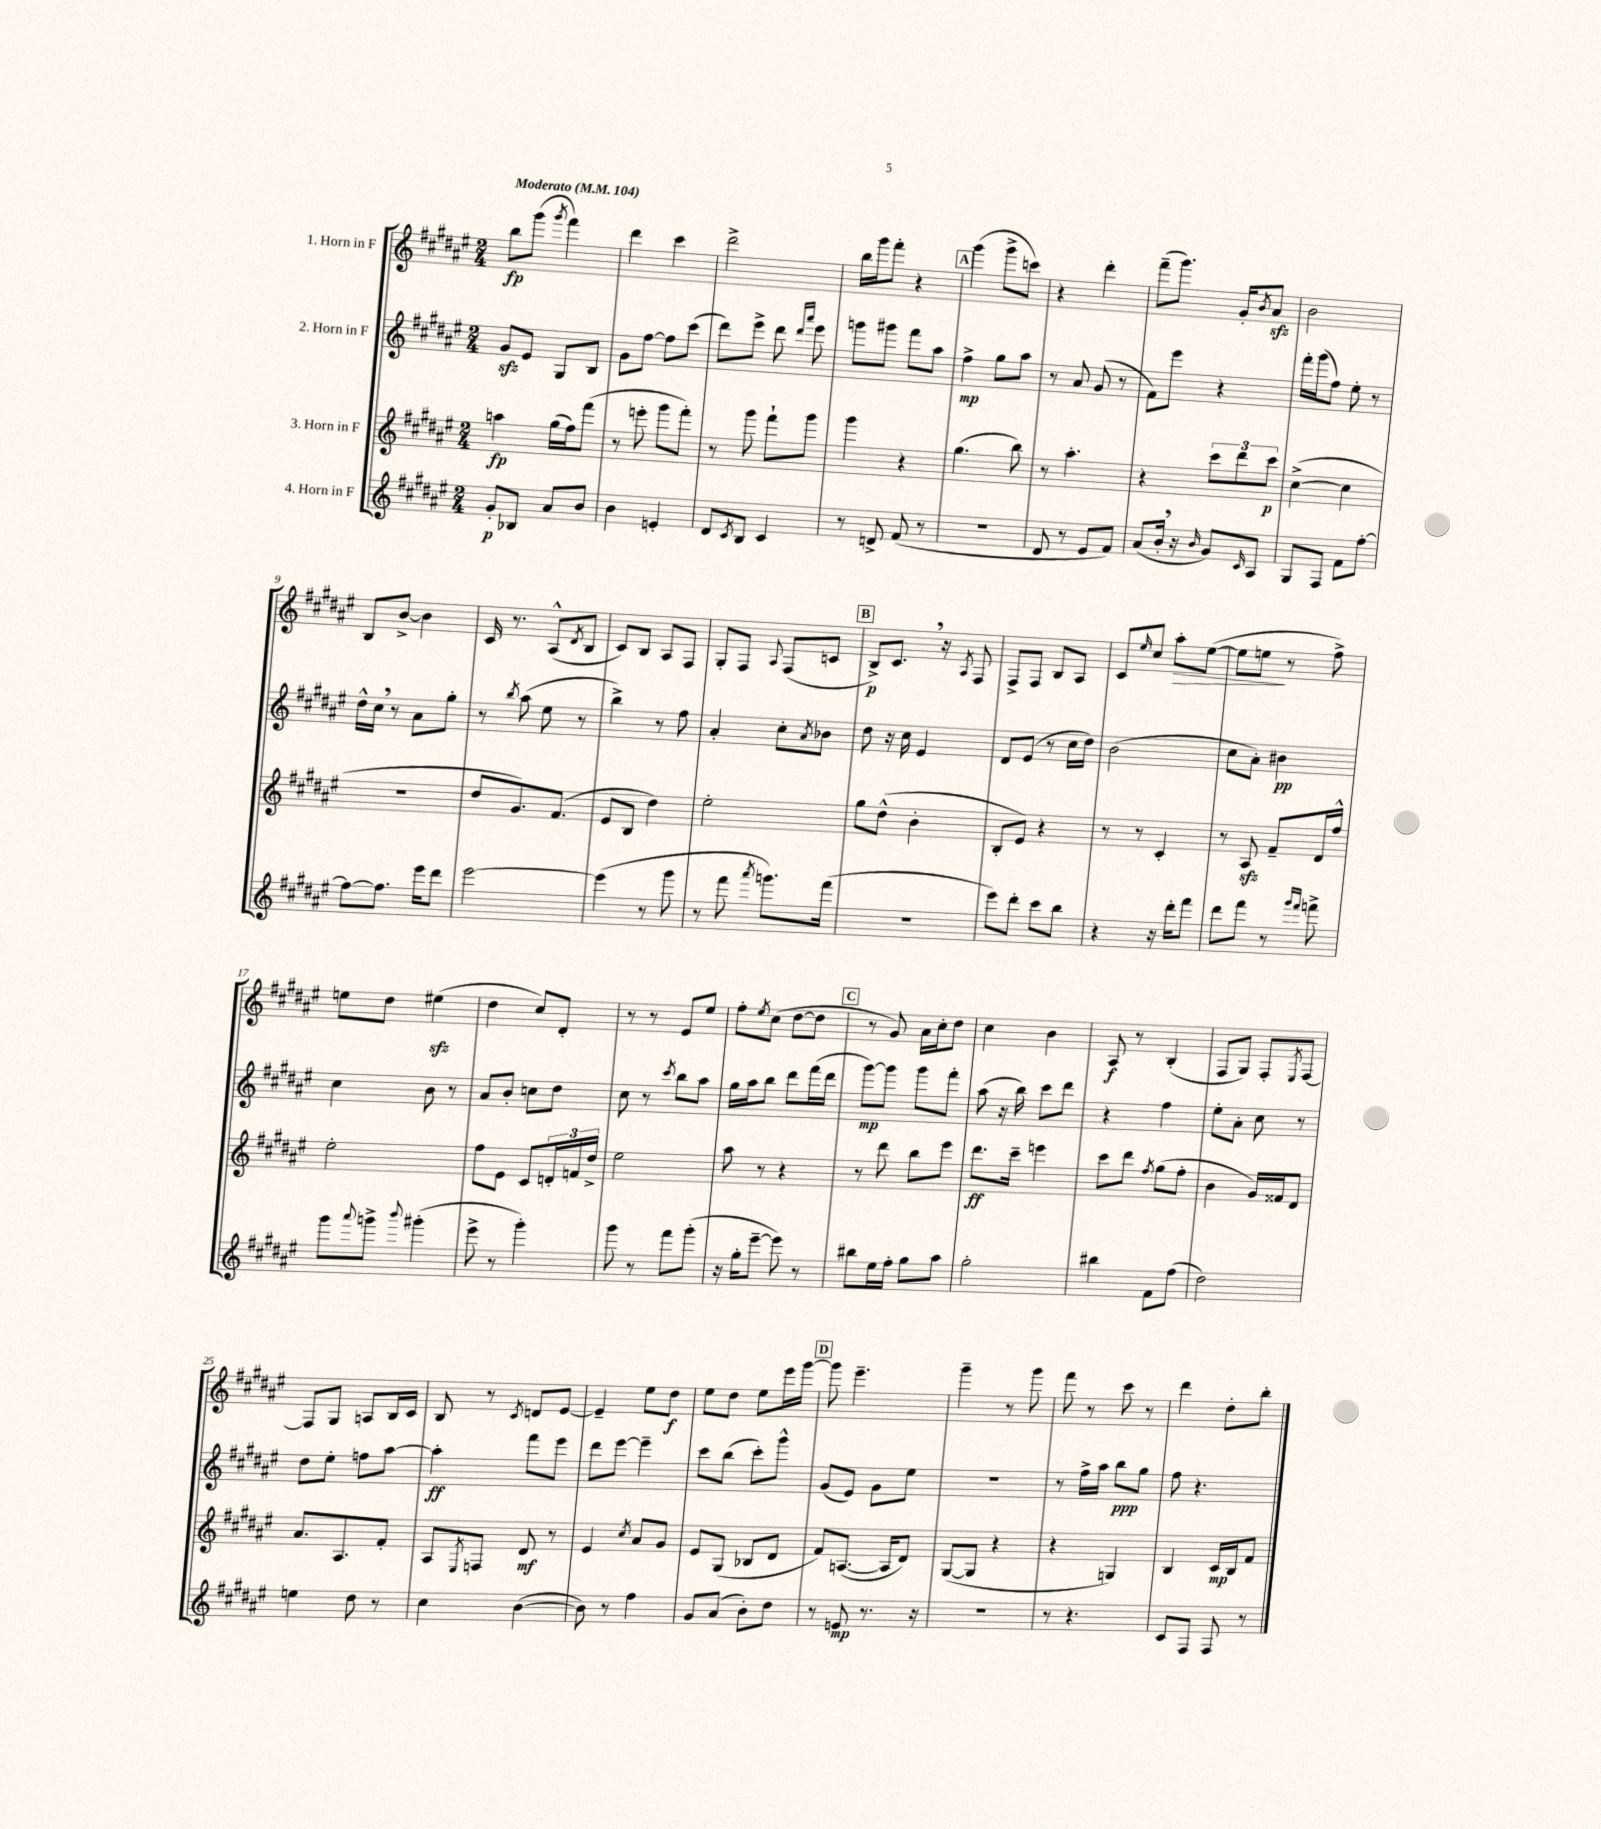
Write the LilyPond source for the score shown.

<<
\new StaffGroup <<
\new Staff = "s0" \with { instrumentName = "1. Horn in F" } {
    \clef treble \key fis \major \numericTimeSignature \time 2/4 \tempo "Moderato" 4 = 104
    b''8\fp gis'''8( \acciaccatura { gis'''8 } fis'''4) |
    dis'''4 cis'''4 |
    dis'''2-> |
    b''16 gis'''16 fis'''8-. r4 |
    \mark \markup { \box "A" } gis'''4( gis'''8-> c'''8) |
    r4 dis'''4-. |
    fis'''8--( gis'''8.) gis'16-. \acciaccatura { b'8 } ais'8\sfz |
    b'2 |
    b8 b'8~-> b'4 |
    cis'16 r8. ais8-^( \acciaccatura { dis'8 } b8 |
    cis'8) b8 ais8 fis8 |
    gis8-. fis8 \appoggiatura { ais8 } fis8( c'8 |
    \mark \markup { \box "B" } b8->\p) cis'8. \breathe r16 \acciaccatura { ais8 } fis8 |
    fis8-> fis8 b8 ais8 |
    cis'8 \grace { eis''16 } cis''8 ais''8-.\> eis''8~( |
    eis''8 e''8\! r8 fis''8->) |
    e''8 dis''8 eis''4\sfz( |
    dis''4 cis''8) dis'8-. |
    r8 r8 eis'8 eis''8 |
    fis''8-. \acciaccatura { eis''8 } cis''8( dis''8~ dis''8 |
    \mark \markup { \box "C" } r8 gis'8) ais'16 cis''16-. dis''8 |
    cis''4 b'4 |
    ais8\f r8 b4-.( |
    fis8 gis8) fis8-. \acciaccatura { eis8 } fis8~ |
    fis8 gis8 a8 b16 cis'16 |
    b8 r8 \acciaccatura { cis'8 } d'8 eis'8~ |
    eis'4-- eis''8 dis''8\f |
    eis''8 dis''8 eis''8 eis'''16 gis'''16~ |
    \mark \markup { \box "D" } gis'''8 eis'''4.-- |
    gis'''4-- r8 gis'''8 |
    fis'''8 r8 cis'''8 r8 |
    dis'''4 dis''8-. b''8-. \bar "|." |
}
\new Staff = "s1" \with { instrumentName = "2. Horn in F" } {
    \clef treble \key fis \major \numericTimeSignature \time 2/4
    gis'8\sfz eis'8 gis8 b8 |
    gis'8 fis''8~ fis''8 cis'''8( |
    dis'''8) eis'''8-> dis'''8 \grace { dis'''16 ais'''16 } eis'''8 |
    g'''8 gis'''8 fis'''8 ais''8 |
    \mark \markup { \box "A" } fis''4->\mp gis''8 ais''8 |
    r8 ais'8 gis'8( r8 |
    fis'8) eis'''8 r4 |
    fis'''16-. gis'''16( fis''8) eis''8-. r8 |
    dis''16-^ cis''16 \breathe r8 ais'8 gis''8-. |
    r8 \acciaccatura { b''8 } ais''8( eis''8 r8 |
    b''4->) r8 fis''8 |
    ais'4-. cis''8-. \acciaccatura { ais'8 } bes'8 |
    \mark \markup { \box "B" } dis''8 r16 cis''16 eis'4 |
    dis'8 eis'8( r8 cis''16 dis''16) |
    b'2( |
    cis''8 ais'8-.) bis'4\pp |
    cis''4 b'8 r8 |
    ais'8 b'8-. c''8 dis''8 |
    cis''8 r8 \acciaccatura { cis'''8 } b''8 ais''8 |
    gis''16 ais''16 b''8 dis'''8 fis'''16( dis'''16 |
    \mark \markup { \box "C" } gis'''8~\mp) gis'''8 gis'''8 fis'''8-. |
    ais''8( r16 b''16) cis'''8 dis'''8 |
    r4 fis''4 |
    eis''8-. ais'8-. cis''8 r8 |
    dis''8 eis''8-. f''8 ais''8~ |
    ais''4-.\ff fis'''8 eis'''8 |
    dis'''8 eis'''8~ eis'''4-- |
    cis'''8 b''8( cis'''8-.) gis'''8-^ |
    \mark \markup { \box "D" } gis'8( eis'8) gis'8 eis''8 |
    R2 |
    r8 fis''16-> ais''16 b''8\ppp gis''8 |
    fis''8 r4. \bar "|." |
}
\new Staff = "s2" \with { instrumentName = "3. Horn in F" } {
    \clef treble \key fis \major \numericTimeSignature \time 2/4
    a''4\fp gis''16( fis''16) fis'''8( |
    r8 e'''8-. gis'''8 fis'''8-.) |
    r8 gis'''8 fis'''8-! gis'''8 |
    gis'''4 r4 |
    \mark \markup { \box "A" } gis''4.( b''8) |
    r8 ais''4.-. |
    r4 \tuplet 3/2 { cis'''8 dis'''8 cis'''8\p } |
    cis''4~->( cis''4 |
    r2 |
    dis''8 gis'8.) fis'8.( |
    eis'8 b8 dis''4) |
    eis''2-. |
    \mark \markup { \box "B" } gis''8 dis''8-^( b'4-. |
    b8-. eis'8) r4 |
    r8 r8 cis'4-. |
    r8 ais8\sfz fis'8-- dis'16 fis''16-^ |
    eis''2-. |
    fis''8 eis'8 cis'8 \tuplet 3/2 { d'16-. f'16 dis''16-> } |
    eis''2 |
    ais''8 r8 r4 |
    \mark \markup { \box "C" } r8 dis'''8 b''8 eis'''8 |
    dis'''8.\ff cis'''16-- e'''4 |
    cis'''8 dis'''8 \acciaccatura { fis''8 } gis''8( fis''8-. |
    b'4 gis'16) fisis'16 dis'8 |
    ais'8. ais8. fis'8-. |
    ais8 \acciaccatura { eis8 } f8 dis'8\mf r8 |
    eis'4 \acciaccatura { cis''8 } ais'8 gis'8 |
    eis'8 gis8( bes8 dis'8 |
    \mark \markup { \box "D" } fis'8) a8.~( a16 dis'8) |
    gis8~( gis8 r4 |
    r4 g4) |
    b4 cis'16\mp b16 fis'8 \bar "|." |
}
\new Staff = "s3" \with { instrumentName = "4. Horn in F" } {
    \clef treble \key fis \major \numericTimeSignature \time 2/4
    gis'8-.\p bes8 ais'8 b'8 |
    b'4 e'4-. |
    dis'8 \acciaccatura { cis'8 } b8 cis'4 |
    r8 d'8-> fis'8( r8 |
    \mark \markup { \box "A" } r2 |
    dis'8 r8 eis'8 fis'8) |
    ais'8( b'16-. \breathe r16 \grace { b'16 } gis'8) \grace { cis'16 } ais8 |
    gis8 fis8 fis'8 fis''8~-. |
    fis''8~ fis''8. eis'''16 dis'''8 |
    eis'''2~ |
    eis'''4( r8 gis'''8 |
    r8 fis'''8 \acciaccatura { ais'''8 } g'''8.) fis'''16( |
    \mark \markup { \box "B" } R2 |
    eis'''8) dis'''8-. cis'''8 b''8 |
    r4 r16 dis'''16-. fis'''8 |
    dis'''8 fis'''8 r8 \grace { gis'''16 fis'''16 } f'''8-> |
    gis'''8 \appoggiatura { ais'''8 } g'''8-> \appoggiatura { b'''8 } gis'''4-.( |
    eis'''8-> r8 gis'''4-.) |
    gis'''8 r8 fis'''8 gis'''8-.( |
    r16 gis''16-. eis'''8~-- eis'''8) r8 |
    \mark \markup { \box "C" } bis''8 eis''16 fis''16-. gis''8 ais''8 |
    gis''2-. |
    bis''4 fis'8 fis''8( |
    dis''2) |
    e''4 dis''8 r8 |
    cis''4 b'4~( |
    b'8) r8 fis''4 |
    gis'8 ais'8( b'8-.) dis''8 |
    \mark \markup { \box "D" } r8 e'8\mp r8. r16 |
    r2 |
    r8 r4. |
    cis'8 fis8 fis8 r8 \bar "|." |
}
>>
>>
